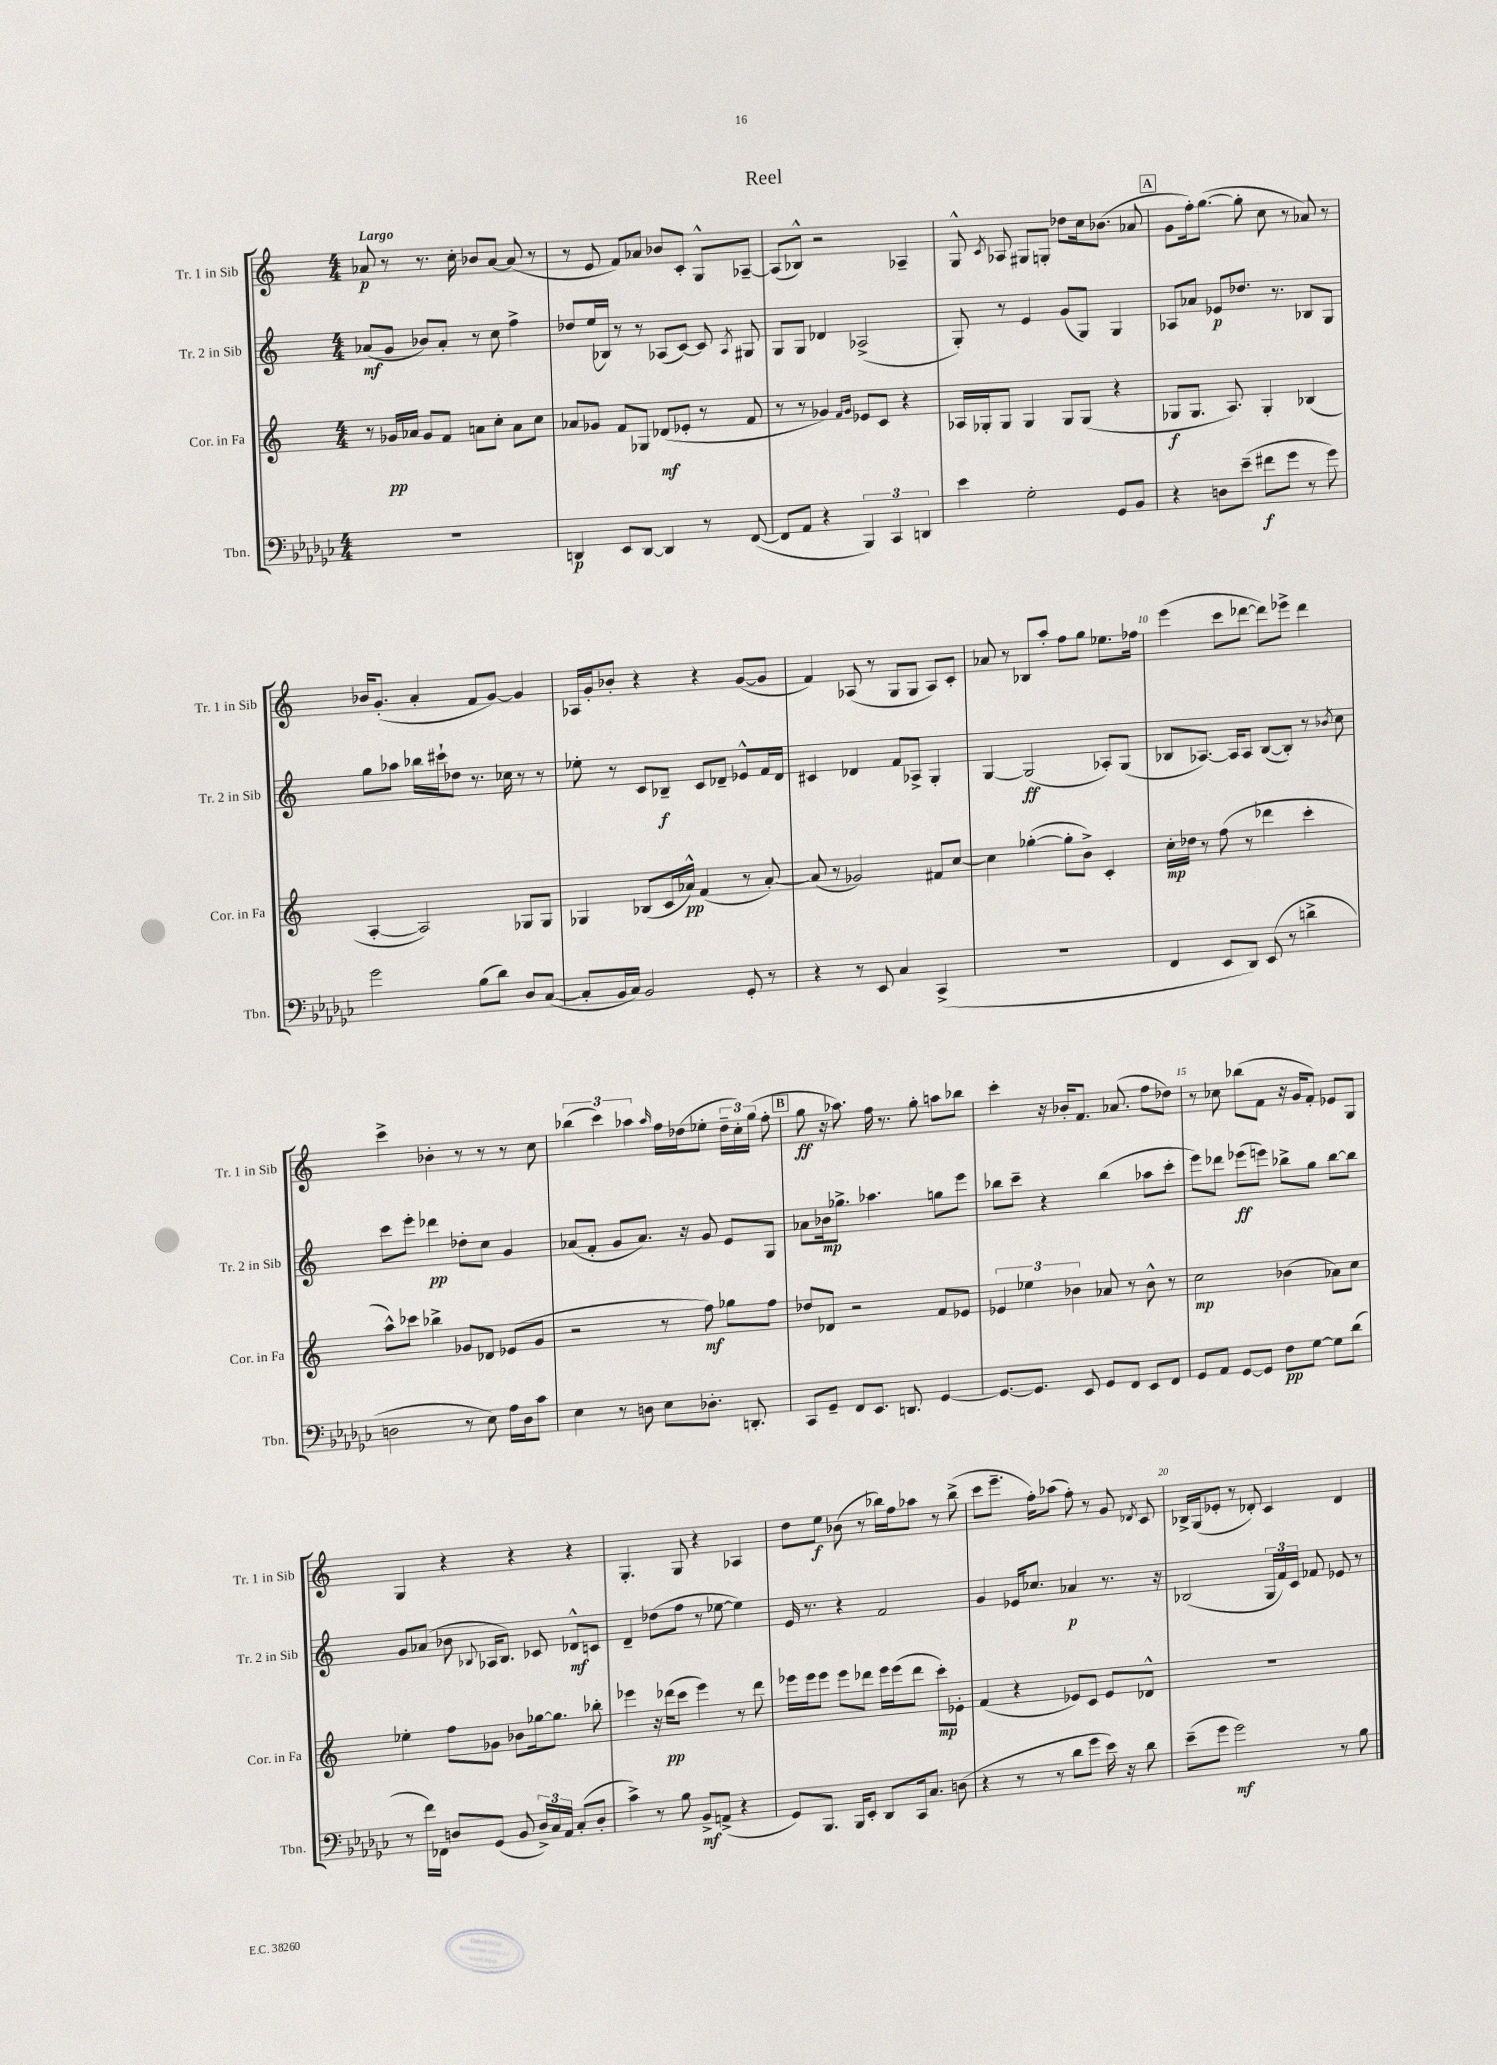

**kern	**kern	**kern	**kern
*staff4	*staff3	*staff2	*staff1
*clefF4	*clefG2	*clefG2	*clefG2
*k[b-e-a-d-g-c-]	*k[]	*k[]	*k[]
*M4/4	*M4/4	*M4/4	*M4/4
1r	8r	(8a-	8a-
.	16g-	8g	8r
.	16a-	.	.
.	8g-	8b-)	8.r
.	8f	8a-'	.
.	.	.	16cc'
.	8a	8r	8b-
.	8cc'	8cc	[8a-
.	8a	4ff^	(8a-]
.	8cc	.	8r
=	=	=	=
4DD	8a-	8dd-	8r
.	8g-	(16ee	8e
.	.	16B-)	.
8EE-	8f	8r	8f)
[8DD	8G-	8r	8a-
4DD]	(8d-	(8A-	8b-
.	8e-'	[8c)	8c'
8r	8r	8c]	8G^^
.	.	8qA-	.
([8FF	8f	8G#	[8A-~
=	=	=	=
8FF]	8r	8G	(8A-]
8AA-	8r	8G	8B-^^)
4r	4g-)	4d-	2r
.	16qqf	.	.
.	16qqg-	.	.
6BBB-)	8e-	(2A-^	.
.	8c	.	.
6CC-	.	.	.
.	4r	.	4A-~
6DD	.	.	.
=	=	=	=
4e-	16A-	8G')	8G^^
.	16G-'	.	.
.	.	.	8qc
.	8G-	8r	8A-
2G-'	4G-	4e	8G#
.	.	.	8G'
.	8G-	(8g	8dd-
.	(8G-	8G)	16cc
.	.	.	(8.b-
8GG-	4r	4G	.
8BB-	.	.	8a-
=	=	=	=
4r	8G-	8A-	8g
.	8.G-	8a-	16ff')
.	.	.	([8.gg
8D	.	8e-	.
.	8.A)	.	.
(8e-~	.	8.dd-	8gg']
8f#	4G-'	.	8cc
.	.	8.r	.
8g-	.	.	8r
8r	(4B-	8B-	8a-)
8g-)	.	8G	8r
=	=	=	=
2g-	[4A'	8gg	16b-
.	.	.	(8.g'
.	.	8aa-	.
.	2A])	16bb-	4a'
.	.	16ccc#`	.
.	.	8dd-	.
(8B-	.	8.r	8f
8d-)	.	.	[8g)
.	.	16cc-	.
8D-	8G-	8r	4g]
([8C-	8G-	8r	.
=	=	=	=
8C-']	4G-	8ee-'	16A-
.	.	.	16g'
16BB-	.	8r	8b-'
16C-)	.	.	.
2BB-	(8B-	8c	4r
.	16c	8B-~	.
.	16a-^^)	.	.
.	(4f	8c	4r
.	.	8d-~	.
8GG-'	8r	8e-^^	([8g
8r	[8a-')	16f	8g]
.	.	16d-	.
=	=	=	=
4r	(8a-]	4c#	4f)
.	8r	.	.
8r	2g-)	4d-	(8A-
8EE-	.	.	8r
4C-	.	8f	8G
.	.	8A-^	8G
(4CC-^	8f#	4G'	8A-)
.	[8cc	.	8c'
=	=	=	=
1r	4cc]	[4G	8a-
.	.	.	8r
.	([4gg-'	(2G]	8B-
.	.	.	8aa'
.	8gg-']	.	8ff
.	8b^)	.	8gg
.	4c'	8A-')	8.ee-
.	.	(8G	.
.	.	.	16ff-
=	=	=	=
4FF	16cc'	8B-	(4eee
.	16dd-	.	.
.	8r	[8.A-)	.
8EE-	(8ff	.	8ccc
.	.	16A-]	.
8DD-)	8r	8A-	[8ddd-
(8EE-	4ddd-	([8B-	8ddd-])
8r	.	8B-'])	8eee-^
4d^	4ccc'	8r	4ddd-
.	.	8qb-	.
.	.	8cc	.
=	=	=	=
2D	8aa^^)	8ccc	4ccc^
.	8ccc-	8eee'	.
.	4bb-^	4ddd-	4b-'
8r	8g-	8dd-'	8r
8E-)	8d-	8cc	8r
16A-	(8e-	4g	8r
16D	.	.	.
8c-	8g-	.	8cc
=	=	=	=
4E-	2r	(8a-	(6bb-
.	.	8f'	.
.	.	.	6ccc)
8r	.	8g	.
.	.	.	6aa-
8D	.	8.a-)	.
.	.	.	16qqaa-
8E-	8r	.	16ff
.	.	16r	(16dd-
8.D-'	8ff)	8g	8ee-'
.	8gg-	8e	24dd-~
.	.	.	24cc')
8.DD'	.	.	.
.	.	.	(24gg
.	8ff	8G	8ff'
=	=	=	=
8CC-	8dd-	8a-	8gg
8GG-~	8d-	16b-	16r
.	.	8.gg-^	8.aa-)
8FF	2r	.	.
8.EE-	.	4.aa-	16ff
.	.	.	8.r
8.DD	.	.	.
.	.	.	8gg'
[4GG-	8f	8gg	8aa
.	8e-	8eee	8bb-
=	=	=	=
8.GG-_	6e-	8bb-	4ccc'
.	.	8ccc~	.
.	6ee-	.	.
8.GG-]	.	.	.
.	.	4r	16r
.	.	.	16b-'
.	6b-	.	.
8EE-	.	.	8.f
8GG-	8a-	(4bb-	.
.	.	.	(8.a-
8FF	8r	.	.
8EE-	8b-^^	8aa-	8ff
8FF	8r	8ccc'	8dd-)
=	=	=	=
8GG-	2cc	8eee)	8r
8AA-	.	8ddd-	8cc-
[8GG-	.	(8eee-	(8bb-
8GG-]	.	8eee)	8f
8F	(4b-	8bb-^	16r
.	.	.	16g
[8G-	.	8gg	8f')
8G-]	8a-)	[8bb-	8e-
(8d-	8cc	8bb-]	8G
=	=	=	=
8r	4ee-'	8g	4G
16f)	.	(8a-	.
16FF-	.	.	.
8D	8ff	8b-	4r
.	.	8qqB-	.
(8GG-	8g-	16A-	.
.	.	8.B-)	.
8BB-	8b-	.	4r
24D^)	[16gg-	8c-	.
24C-	.	.	.
.	8.gg-]	.	.
24AA-	.	.	.
(8C-'	.	8d-^^	4r
8D'	8bb-'	8c	.
=	=	=	=
4c-^)	4eee-	4d~	4.G'
8r	16r	(8dd-	.
.	(16ddd-	.	.
8B-	8ccc	8ff	8G
8BB-^	4eee-)	8r	4r
(8AA^	.	[8ee-	.
4r	8r	4ee-])	4A-
.	8ddd-	.	.
=	=	=	=
8GG-)	16eee-	16e	8dd
.	16eee-	8.r	.
8.BBB-	8eee-	.	8ee
.	8eee-	4r	(8b-
16BBB-	.	.	.
8EE-'	8ddd-	.	8r
8DD-	16eee-	2f	16bb-)
.	(16eee-	.	16ff
16CC-	8ddd-	.	8aa-
8.C-	.	.	.
.	8ccc')	.	8r
(8D	8e-'	.	(8bb-^
=	=	=	=
4r	(4f	4g	8ccc
.	.	.	8.eee~
8r	4r	16e-	.
.	.	8.cc-	16ff')
8r	.	.	(8aa-
8d-	8e-)	4a-	8ff')
8g-	8c	.	8r
16e-)	8e-	8.r	8g
16r	.	.	.
.	.	.	8qd-
8d-	8d-^^	.	8c
.	.	16r	.
=	=	=	=
(8e-~	1r	(2B-	16B-^
.	.	.	(16G
8g-	.	.	8e-'
2g-)	.	.	8r
.	.	.	8d-')
.	.	24G	4c
.	.	24f)	.
.	.	24c	.
.	.	8f-	.
8r	.	8e-	4d-
8B-	.	8r	.
==	==	==	==
*-	*-	*-	*-
